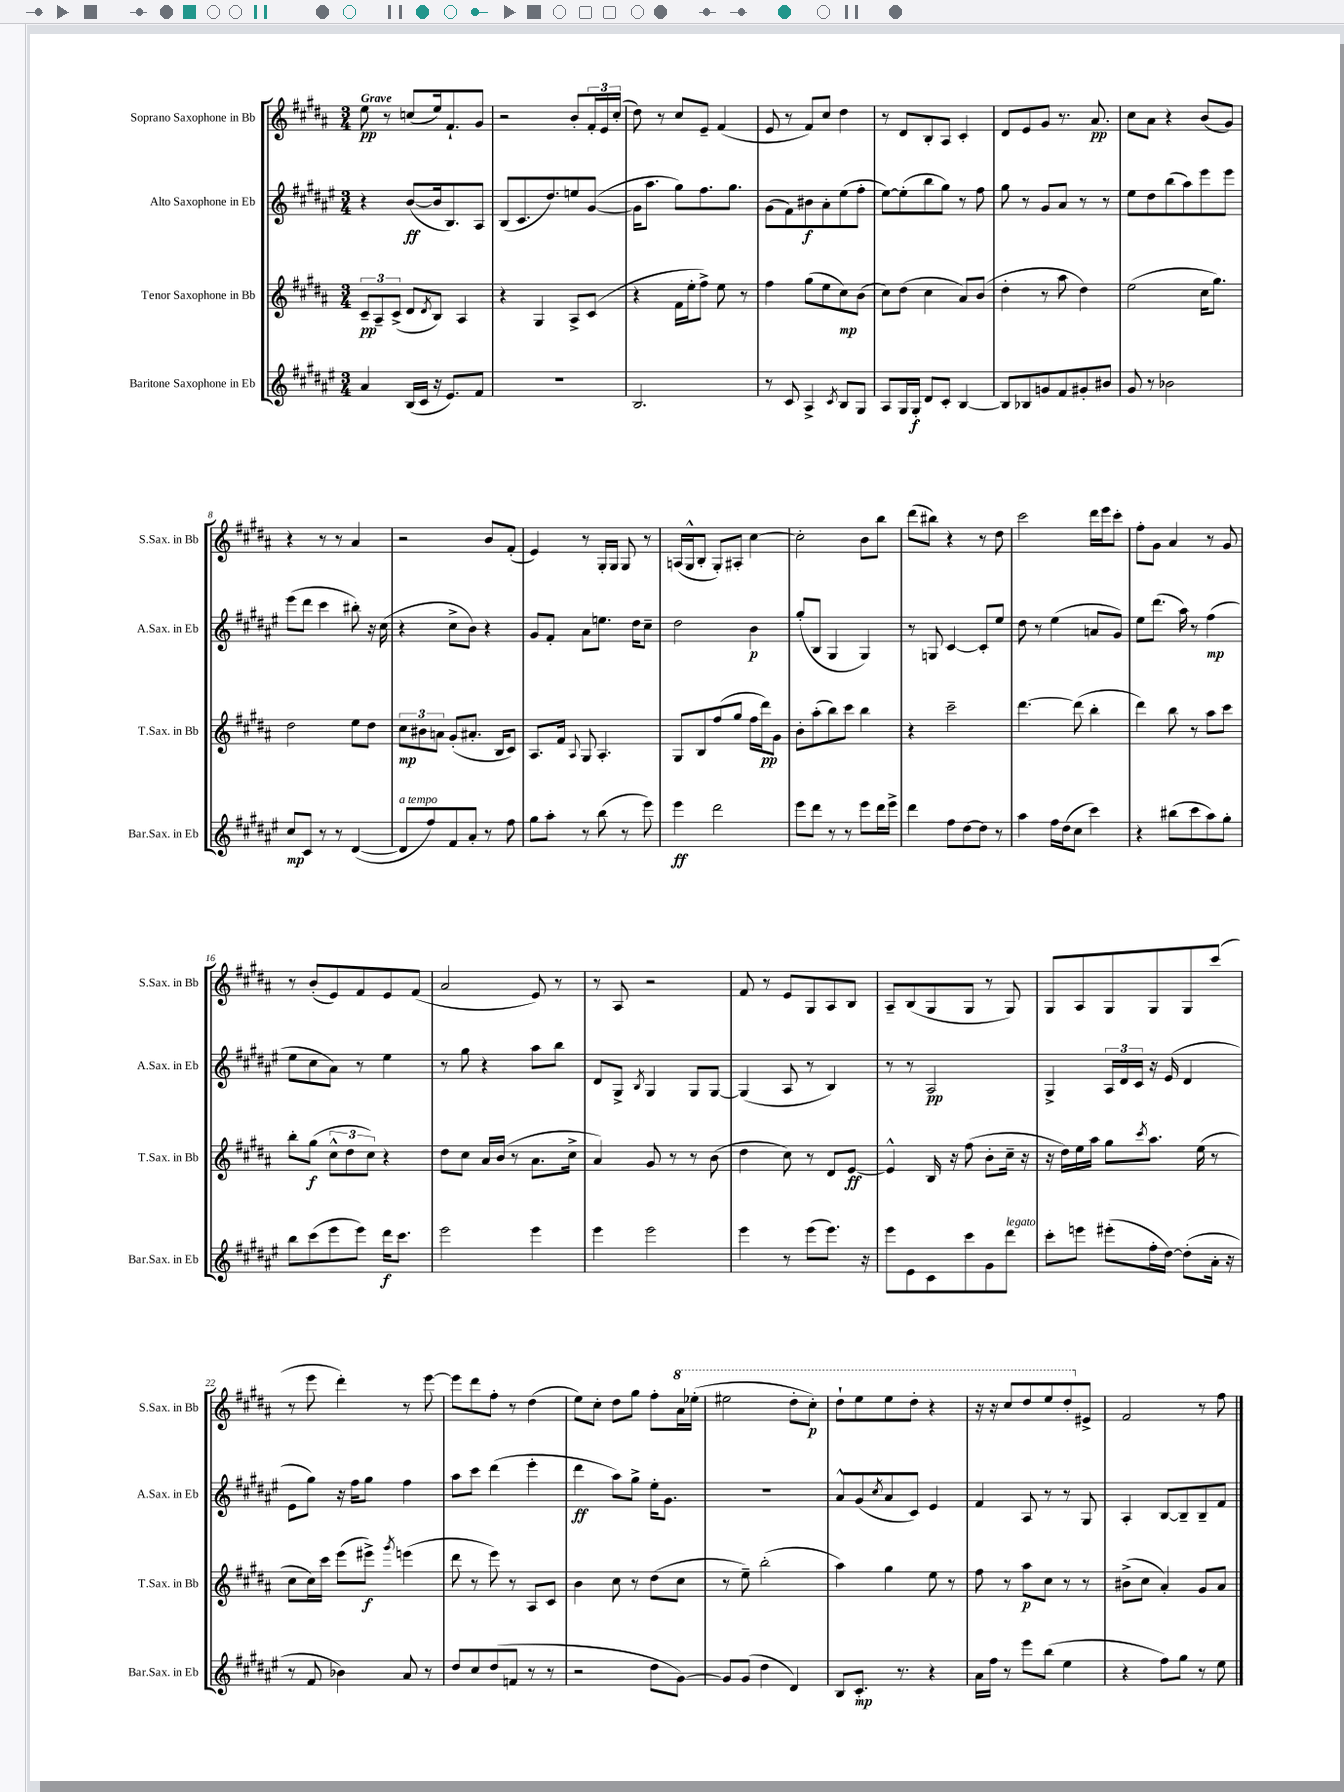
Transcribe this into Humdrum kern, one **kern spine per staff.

**kern	**dynam	**kern	**dynam	**kern	**dynam	**kern	**dynam
*part4	*part4	*part3	*part3	*part2	*part2	*part1	*part1
*staff4	*staff4	*staff3	*staff3	*staff2	*staff2	*staff1	*staff1
*I"Baritone Saxophone in Eb	*	*I"Tenor Saxophone in Bb	*	*I"Alto Saxophone in Eb	*	*I"Soprano Saxophone in Bb	*
*I'Bar.Sax. in Eb	*	*I'T.Sax. in Bb	*	*I'A.Sax. in Eb	*	*I'S.Sax. in Bb	*
*clefG2	*	*clefG2	*	*clefG2	*	*clefG2	*
*k[f#c#g#d#a#e#]	*	*k[f#c#g#d#a#]	*	*k[f#c#g#d#a#e#]	*	*k[f#c#g#d#a#]	*
*M3/4	*	*M3/4	*	*M3/4	*	*M3/4	*
=1	=1	=1	=1	=1	=1	=1	=1
!	!	!	!	!	!	!LO:TX:a:B:t=Grave	!
4a#/	.	12c#~/L	pp	4r	.	8ee\	pp
.	.	12A#~/	.	.	.	.	.
.	.	.	.	.	.	8r	.
.	.	(12c#^/J	.	.	.	.	.
(16B/LL	.	8d#/L	.	([8b/L	ff	(8ccn/L	.
16c#/JJ	.	.	.	.	.	.	.
.	.	8qd#/	.	.	.	.	.
16r	.	8B/J)	.	16b/k]	.	16ee/k)	.
8.e#/L)	.	.	.	8.B/)	.	8.f#`/	.
.	.	4A#/	.	.	.	.	.
8f#/J	.	.	.	8A#/J	.	8g#/J	.
=2	=2	=2	=2	=2	=2	=2	=2
2.r	.	4r	.	(8B/L	.	2r	.
.	.	.	.	8.c#/	.	.	.
.	.	4G#/	.	.	.	.	.
.	.	.	.	8.dd#/)	.	.	.
.	.	8A#^/L	.	8een/	.	8b'/L	.
.	.	(8c#/J	.	([8g#/J	.	24f#'/L	.
.	.	.	.	.	.	24e/	.
.	.	.	.	.	.	(24cc#'/JJ	.
=3	=3	=3	=3	=3	=3	=3	=3
2.B/	.	4r	.	16g#\KL]	.	8dd#\)	.
.	.	.	.	8.aa#\J	.	.	.
.	.	.	.	.	.	8r	.
.	.	16f#\LL	.	8gg#\L)	.	8cc#/L	.
.	.	16ee'\J	.	.	.	.	.
.	.	8ff#^\J)	.	8.ff#\	.	8e~/J	.
.	.	8ee\	.	.	.	(4f#/	.
.	.	.	.	8.gg#\J	.	.	.
.	.	8r	.	.	.	.	.
=4	=4	=4	=4	=4	=4	=4	=4
8r	.	4ff#\	.	(8g#\L	.	8e/	.
8c#/	.	.	.	8f#\)	.	8r	.
4A#^/	.	(8gg#\L	.	8b#X\	f	8f#/L)	.
.	.	8ee\	.	8a#'\	.	8cc#/J	.
8qc#/	.	.	.	.	.	.	.
8B/L	.	8cc#\)	mp	(8ee#\	.	4dd#\	.
8G#/J	.	(8b\J	.	8ff#'\J	.	.	.
=5	=5	=5	=5	=5	=5	=5	=5
8A#/L	.	8cc#\L)	.	[8ee#\L)	.	8r	.
16G#/L	.	(8dd#\J	.	(8ee#'\]	.	8d#/L	.
16G#'/JJ	f	.	.	.	.	.	.
8d#/L	.	4cc#\	.	8bb\	.	8B'/	.
8c#'/J	.	.	.	8gg#\J)	.	8A#/J	.
[4B/	.	8a#/L)	.	8r	.	4c#'/	.
.	.	(8b/J	.	8ff#\	.	.	.
=6	=6	=6	=6	=6	=6	=6	=6
8B/L]	.	4dd#'\	.	8gg#\	.	8d#/L	.
8B-X/	.	.	.	8r	.	8e/	.
8gn/	.	8r	.	8g#/L	.	8g#/J	.
8f#/	.	8aa#\	.	8a#/J	.	8.r	.
8g#X'/	.	4dd#\)	.	8r	.	.	.
.	.	.	.	.	.	8.a#/	pp
8b#X/J	.	.	.	8r	.	.	.
=7	=7	=7	=7	=7	=7	=7	=7
8g#/	.	(2ee\	.	8ee#\L	.	8cc#\L	.
8r	.	.	.	8dd#\	.	8a#\J	.
2b-X\	.	.	.	(8bb\	.	4r	.
.	.	.	.	8aa#\)	.	.	.
.	.	16cc#\KL	.	8eee#\	.	(8b/L	.
.	.	8.gg#\J)	.	.	.	.	.
.	.	.	.	8eee#\J	.	8g#/J)	.
!!LO:LB:g=z
=8	=8	=8	=8	=8	=8	=8	=8
8cc#/L	mp	2dd#\	.	(8eee#\L	.	4r	.
8c#/J	.	.	.	8ddd#\J	.	.	.
8r	.	.	.	4ccc#\	.	8r	.
8r	.	.	.	.	.	8r	.
([4d#/	.	8ee\L	.	8bb#X'\)	.	4a#/	.
.	.	8dd#\J	.	16r	.	.	.
.	.	.	.	(16cc#\	.	.	.
=9	=9	=9	=9	=9	=9	=9	=9
!LO:TX:a:i:t=a tempo	!	!	!	!	!	!	!
8d#/L]	.	12cc#\L	mp	4r	.	2r	.
.	.	12b#X\	.	.	.	.	.
8ff#/)	.	.	.	.	.	.	.
.	.	12an\J	.	.	.	.	.
8f#/	.	(8g#'/L	.	8cc#^\L	.	.	.
8a#'/J	.	8.a#X'/J	.	8b\J)	.	.	.
8r	.	.	.	4r	.	8b/L	.
.	.	16B/KL	.	.	.	.	.
8ff#\	.	8c#/J)	.	.	.	(8f#'/J	.
=10	=10	=10	=10	=10	=10	=10	=10
8gg#\L	.	8.A#/L	.	8g#/L	.	4e/)	.
8aa#'\J	.	.	.	8f#'/J	.	.	.
.	.	16f#/Jk	.	.	.	.	.
.	.	8qqA#/	.	.	.	.	.
8r	.	8G#/	.	8a#\L	.	8r	.
(8bb\	.	4.A#'/	.	8.een\J	.	16G#'/LL	.
.	.	.	.	.	.	16G#/JJ	.
8r	.	.	.	.	.	8G#/	.
.	.	.	.	16dd#\KL	.	.	.
8eee#\)	.	.	.	8cc#~\J	.	8r	.
=11	=11	=11	=11	=11	=11	=11	=11
4eee#\	ff	8G#/L	.	2dd#\	.	(16An/LL	.
.	.	.	.	.	.	16G#^^/J	.
.	.	8B/	.	.	.	8B'/J	.
2ddd#\	.	(8ff#/	.	.	.	8G#'/L)	.
.	.	8gg#/J	.	.	.	8A#X'/J	.
.	.	16ff#\LL	.	4b\	p	[4cc#\	.
.	.	16ddd#\J)	pp	.	.	.	.
.	.	8g#\J	.	.	.	.	.
=12	=12	=12	=12	=12	=12	=12	=12
8eee#\L	.	8b'\L	.	(8gg#'/L	.	2cc#'\]	.
8ddd#\J	.	(8aa#'\	.	8B/J	.	.	.
8r	.	8bb\)	.	4G#/	.	.	.
8r	.	8ccc#\J	.	.	.	.	.
8eee#\L	.	4bb\	.	4G#/)	.	8b\L	.
16ddd#\L	.	.	.	.	.	8bb\J	.
16eee#^\JJ	.	.	.	.	.	.	.
=13	=13	=13	=13	=13	=13	=13	=13
4ddd#\	.	4r	.	8r	.	(8ddd#\L	.
.	.	.	.	8Gn/	.	8bb#X\J)	.
8ff#\L	.	2ccc#~\	.	[4c#/	.	4r	.
[8dd#\	.	.	.	.	.	.	.
8dd#\J]	.	.	.	8c#'/L]	.	8r	.
8r	.	.	.	8ee#/J	.	8dd#\	.
=14	=14	=14	=14	=14	=14	=14	=14
4aa#\	.	[4.ddd#\	.	8dd#\	.	2ccc#\	.
.	.	.	.	8r	.	.	.
16ff#\LL	.	.	.	(4ee#\	.	.	.
(16dd#\J	.	.	.	.	.	.	.
8cc#\J	.	(8ddd#\]	.	.	.	.	.
4ccc#\)	.	4bb'\	.	8an/L	.	16ddd#\LL	.
.	.	.	.	.	.	16eee\J	.
.	.	.	.	8g#/J)	.	8ccc#'\J	.
=15	=15	=15	=15	=15	=15	=15	=15
4r	.	4ddd#\)	.	8ee#\L	.	8ff#'\L	.
.	.	.	.	(8.ddd#\J	.	8g#\J	.
(8bb#X\L	.	8bb\	.	.	.	4a#/	.
.	.	.	.	16aa#\)	.	.	.
8ccc#\	.	8r	.	8r	.	.	.
8aa#\)	.	8aa#\L	.	(4ff#\	mp	8r	.
8gg#'\J	.	8ccc#\J	.	.	.	8g#/	.
!!LO:LB:g=z
=16	=16	=16	=16	=16	=16	=16	=16
8bb\L	.	8bb'\L	.	8ee#\L	.	8r	.
(8ccc#\	.	(8gg#\J	f	8cc#\	.	(8b'/L	.
8eee#\	.	12cc#^^\L	.	8a#\J)	.	8e/)	.
.	.	12dd#\	.	.	.	.	.
8eee#\J)	.	.	.	8r	.	8f#/	.
.	.	12cc#\J)	.	.	.	.	.
16ddd#\KL	f	4r	.	4ee#\	.	8e/	.
8.ccc#\J	.	.	.	.	.	.	.
.	.	.	.	.	.	(8f#/J	.
=17	=17	=17	=17	=17	=17	=17	=17
2eee#\	.	8dd#\L	.	8r	.	2a#/	.
.	.	8cc#\J	.	8gg#\	.	.	.
.	.	16a#/LL	.	4r	.	.	.
.	.	(16b/JJ	.	.	.	.	.
.	.	8r	.	.	.	.	.
4eee#\	.	8.a#\L	.	8aa#\L	.	8e/)	.
.	.	.	.	8bb\J	.	8r	.
.	.	16cc#^\Jk	.	.	.	.	.
=18	=18	=18	=18	=18	=18	=18	=18
4eee#\	.	4a#/)	.	8d#/L	.	8r	.
.	.	.	.	8G#^/J	.	8A#/	.
.	.	.	.	8qB/	.	.	.
2eee#\	.	8g#/	.	4G#/	.	2r	.
.	.	8r	.	.	.	.	.
.	.	8r	.	8G#/L	.	.	.
.	.	(8b\	.	[8G#/J	.	.	.
=19	=19	=19	=19	=19	=19	=19	=19
4eee#\	.	4dd#\	.	(4G#/]	.	8f#/	.
.	.	.	.	.	.	8r	.
8r	.	8cc#\)	.	8A#/	.	8e/L	.
(8eee#\L	.	8r	.	8r	.	8G#/	.
8.eee#\J)	.	8d#/L	.	4B/)	.	8A#/	.
.	.	[8e/J	ff	.	.	8B/J	.
16r	.	.	.	.	.	.	.
=20	=20	=20	=20	=20	=20	=20	=20
8eee#\L	.	4e^^/]	.	8r	.	8A#~/L	.
8e#\	.	.	.	8r	.	(8B/	.
8c#\	.	16B/	.	2A#/	pp	8G#/	.
.	.	16r	.	.	.	.	.
8ccc#\	.	(8ff#\	.	.	.	8G#/J	.
8g#\	.	8b'\L	.	.	.	8r	.
!LO:TX:a:i:t=legato	!	!	!	!	!	!	!
8ddd#\J	.	16cc#~\Jk	.	.	.	8G#/)	.
.	.	16r	.	.	.	.	.
=21	=21	=21	=21	=21	=21	=21	=21
8ccc#'\L	.	16r	.	4G#^/	.	8G#/L	.
.	.	16dd#\LL)	.	.	.	.	.
8eeen\J	.	16ee\	.	.	.	8A#/	.
.	.	16aa#\JJ	.	.	.	.	.
(8eee#X'\L	.	8gg#\L	.	24A#/LL	.	8G#/	.
.	.	.	.	24d#/	.	.	.
.	.	.	.	24c#/JJ	.	.	.
.	.	8qccc#/	.	.	.	.	.
16ff#'\L	.	8.aa#\J	.	16r	.	8G#/	.
[16dd#\JJ)	.	.	.	(16e#/	.	.	.
(8dd#'\L]	.	.	.	4d#/	.	8G#/	.
.	.	(16ee\	.	.	.	.	.
16a#'\Jk	.	8r	.	.	.	(8ccc#/J	.
16r	.	.	.	.	.	.	.
!!LO:LB:g=z
=22	=22	=22	=22	=22	=22	=22	=22
8r	.	8cc#\L	.	8e#\L	.	8r	.
8f#/	.	16cc#\L)	.	8gg#\J)	.	8eee\	.
.	.	16ccc#\JJ	.	.	.	.	.
4b-X\)	.	(8eee\L	.	16r	.	4ddd#'\)	.
.	.	.	.	16ff#\KL	.	.	.
.	.	8eee#X^\J)	f	8gg#\J	.	.	.
.	.	8qggg#/	.	.	.	.	.
8a#/	.	(4eeen\	.	4ff#\	.	8r	.
8r	.	.	.	.	.	[8eee\	.
=23	=23	=23	=23	=23	=23	=23	=23
8dd#/L	.	8ddd#\	.	8aa#\L	.	8eee\L]	.
8cc#/	.	8r	.	8ccc#\J	.	8ddd#\	.
(8dd#/	.	8eee\)	.	(4ddd#\	.	8ff#'\J	.
8fn/J	.	8r	.	.	.	8r	.
8r	.	8A#/L	.	4eee#'\	.	(4dd#\	.
8r	.	8c#/J	.	.	.	.	.
=24	=24	=24	=24	=24	=24	=24	=24
2r	.	4b\	.	4ddd#\	ff	8ee\L)	.
.	.	.	.	.	.	8cc#'\J	.
.	.	8cc#\	.	8aa#\L)	.	8dd#\L	.
.	.	8r	.	8gg#^\J	.	8gg#\J	.
8dd#\L	.	(8dd#\L	.	16ee#'\KL	.	8ff#'\L	.
.	.	.	.	8.g#\J	.	.	.
*	*	*	*	*	*	*8va	*
[8g#\J)	.	8cc#\J	.	.	.	16aa#\L	.
.	.	.	.	.	.	(16eee-X'\JJ	.
=25	=25	=25	=25	=25	=25	=25	=25
8g#/L]	.	8r	.	2.r	.	2eee#X\	.
(8g#/J	.	8ee~\)	.	.	.	.	.
4dd#\	.	(2bb'\	.	.	.	.	.
4d#/)	.	.	.	.	.	8ddd#'\L	.
.	.	.	.	.	.	8ccc#'\J)	p
=26	=26	=26	=26	=26	=26	=26	=26
8B/L	.	4aa#\)	.	8a#^^/L	.	8ddd#`\L	.
8.c#'/J	mp	.	.	(8g#/	.	8eee\	.
.	.	.	.	8qcc#/	.	.	.
.	.	4gg#\	.	8a#/	.	8eee\	.
8.r	.	.	.	.	.	.	.
.	.	.	.	8c#/J)	.	8ddd#'\J	.
4r	.	8ee\	.	4e#/	.	4r	.
.	.	8r	.	.	.	.	.
=27	=27	=27	=27	=27	=27	=27	=27
16a#\LL	.	8ff#\	.	4f#/	.	16r	.
16ff#\JJ	.	.	.	.	.	16r	.
8r	.	8r	.	.	.	8ccc#/L	.
8eee#\L	.	8aa#\L	p	8A#/	.	8ddd#/	.
(8bb\J	.	8cc#\J	.	8r	.	8eee/	.
4ee#\	.	8r	.	8r	.	8ddd#'/	.
*	*	*	*	*	*	*X8va	*
.	.	8r	.	8G#/	.	8e#X^/J	.
=28	=28	=28	=28	=28	=28	=28	=28
4r	.	(8b#X^\L	.	4A#'/	.	2f#/	.
.	.	8cc#\J	.	.	.	.	.
8ff#\L)	.	4a#'/)	.	[8B/L	.	.	.
8gg#\J	.	.	.	8B~/]	.	.	.
8r	.	8g#/L	.	8B~/	.	8r	.
8ee#\	.	8a#/J	.	8f#/J	.	8ff#\	.
==	==	==	==	==	==	==	==
*-	*-	*-	*-	*-	*-	*-	*-
